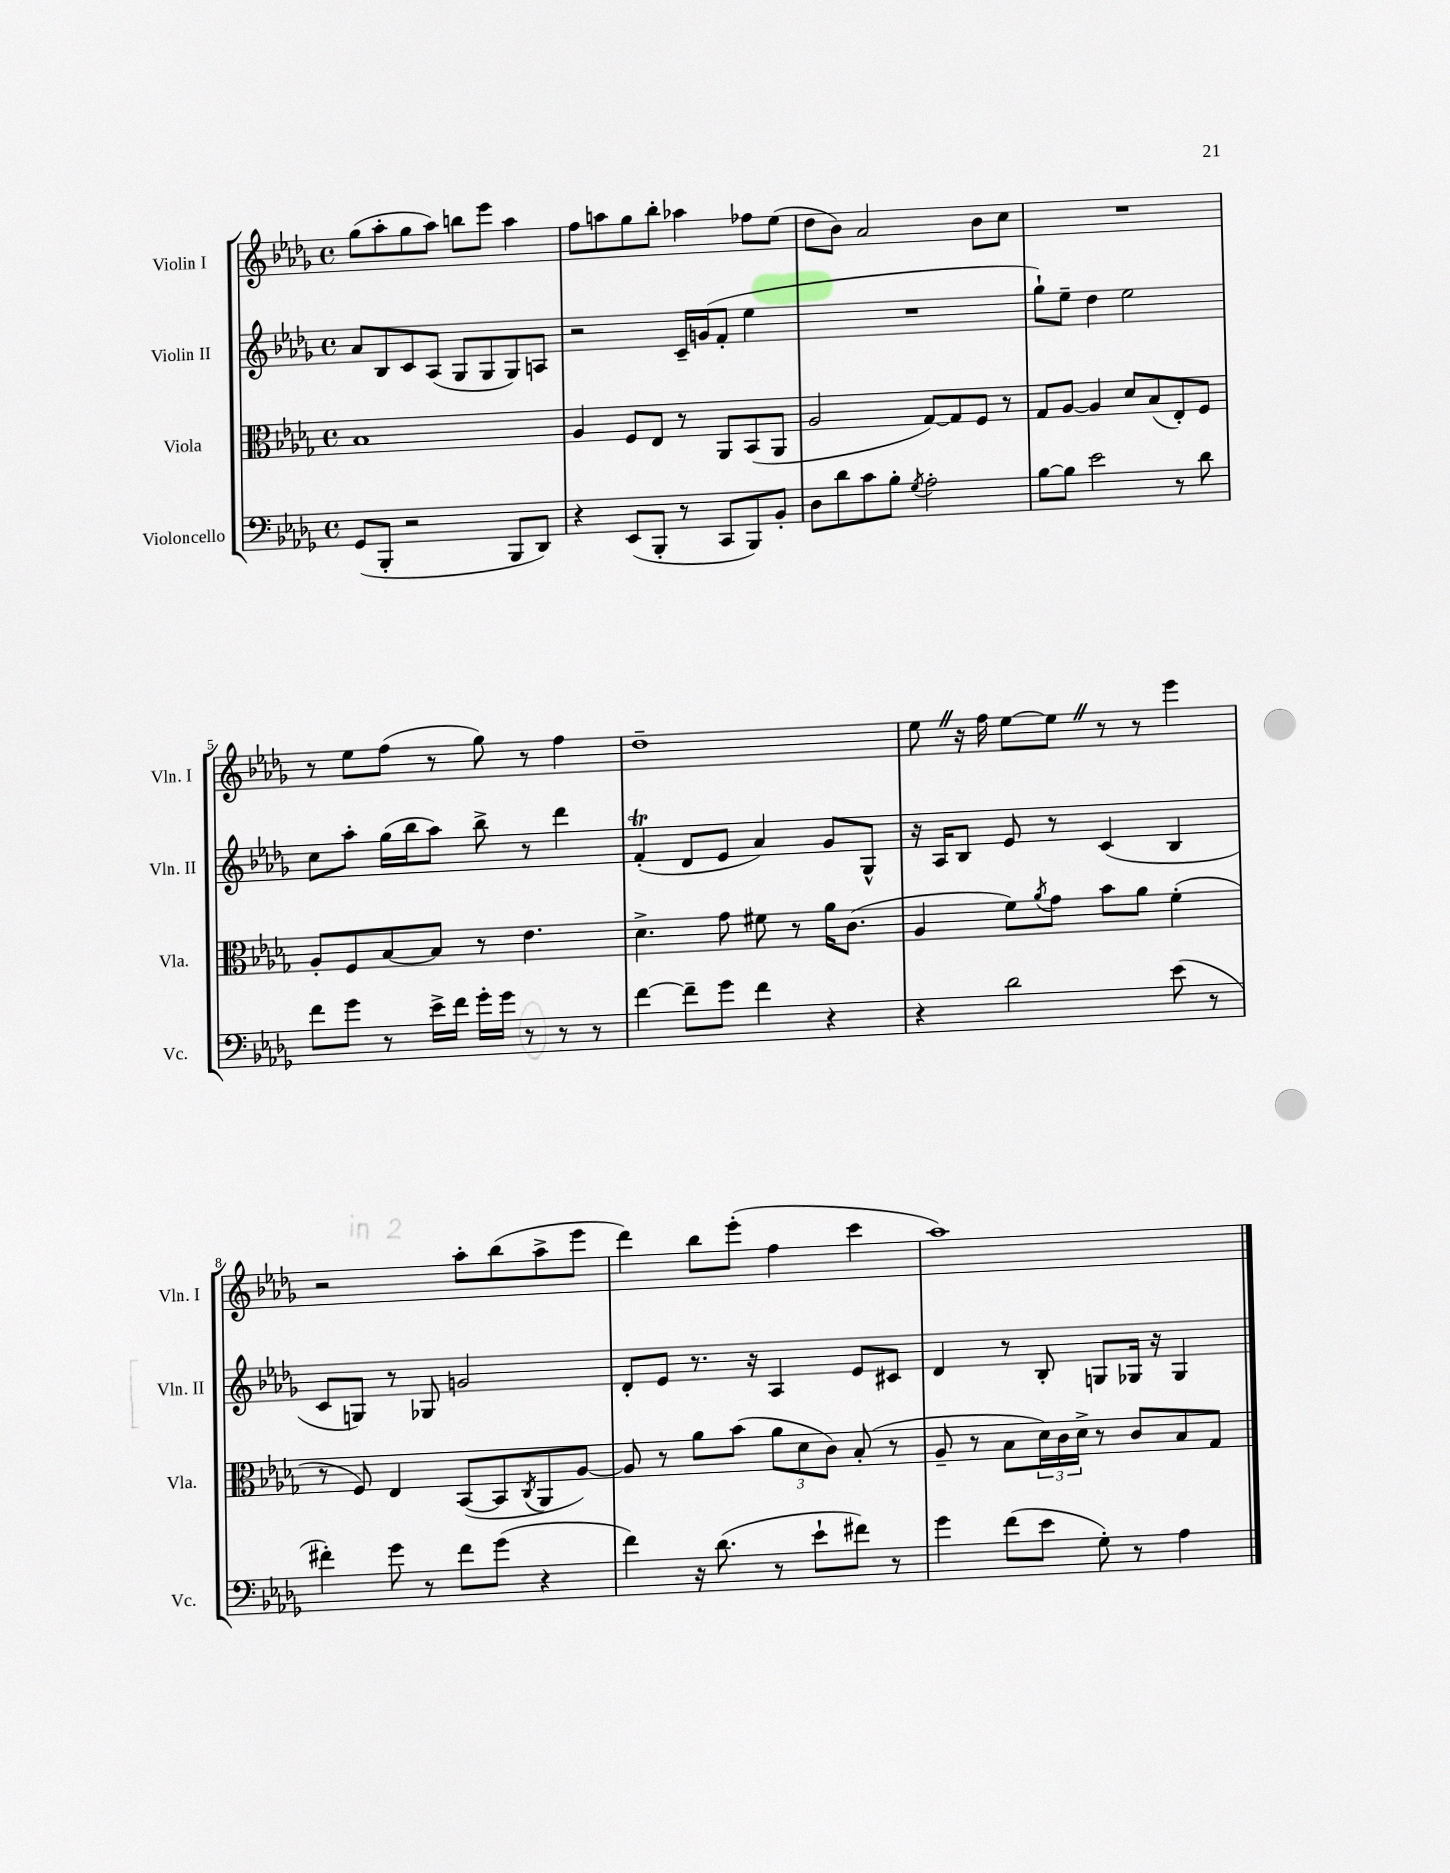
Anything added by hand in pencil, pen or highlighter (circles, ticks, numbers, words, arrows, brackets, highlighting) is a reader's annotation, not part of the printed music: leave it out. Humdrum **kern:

**kern	**kern	**kern	**kern
*part4	*part3	*part2	*part1
*staff4	*staff3	*staff2	*staff1
*I"Violoncello	*I"Viola	*I"Violin II	*I"Violin I
*I'Vc.	*I'Vla.	*I'Vln. II	*I'Vln. I
*clefF4	*clefC3	*clefG2	*clefG2
*k[b-e-a-d-g-]	*k[b-e-a-d-g-]	*k[b-e-a-d-g-]	*k[b-e-a-d-g-]
*M4/4	*M4/4	*M4/4	*M4/4
*met(c)	*met(c)	*met(c)	*met(c)
=1	=1	=1	=1
(8GG-/L	1B-	8a-/L	(8gg-\L
8BBB-'/J	.	8B-/	8aa-'\
2r	.	8c/	8gg-\
.	.	(8A-/J	8aa-\J)
.	.	8G-/L	8bbn\L
.	.	8G-/	8eee-\J
8BBB-/L	.	8G-/)	4aa-\
8DD-/J)	.	8An/J	.
=2	=2	=2	=2
4r	4A-/	2r	8ff\L
.	.	.	8aan\
(8EE-/L	8F/L	.	8gg-\
8BBB-'/J	8E-/J	.	8bb-'\J
8r	8r	16c~/LL	4aa-X\
.	.	(16gn/J	.
8CC/L	8AA-/L	8f'/J	.
8BBB-/)	(8BB-/	4ee-\	8ff-X\L
8BB-'/J	8AA-/J	.	(8ee-\J
=3	=3	=3	=3
8D-\L	2A-/	1r	8dd-\L
8d-\	.	.	8b-\J)
8c\	.	.	2a-/
8B-'\J	.	.	.
8qG-/	.	.	.
2A-'\	[8G-/L)	.	.
.	8G-/]	.	.
.	8F/J	.	8b-\L
.	8r	.	8cc\J
=4	=4	=4	=4
[8B-\L	8G-/L	8gg-`\L)	1r
8B-\J]	[8A-/J	8ee-~\J	.
2e-\	4A-/]	4dd-\	.
.	8d-/L	2ee-\	.
.	(8B-/	.	.
8r	8E-'/)	.	.
8d-\	8F/J	.	.
!!LO:LB:g=z
=5	=5	=5	=5
8f\L	8A-'/L	8cc\L	8r
8g-\J	8F/	8aa-'\J	8ee-\L
8r	[8B-/	(16gg-\LL	(8ff\J
.	.	16bb-\J	.
16e-^\LL	8B-/J]	8aa-\J)	8r
16f\JJ	.	.	.
16g-'\LL	8r	8bb-^\	8gg-\)
16g-\JJ	.	.	.
8r	4.e-\	8r	8r
8r	.	4ddd-\	4ff\
8r	.	.	.
=6	=6	=6	=6
[4f\	4.d-^\	(4ft'/	1dd-~
8f~\L]	.	8d-/L	.
8g-\J	8g-\	8e-/J	.
4f\	8f#X\	4a-/)	.
.	8r	.	.
4r	16a-\KL	8g-/L	.
.	(8.c\J	.	.
.	.	8G-^^/J	.
=7	=7	=7	=7
4r	4A-/	16r	8ee-Z\
.	.	16A-/KL	.
.	.	8B-/J	16r
.	.	.	16ff\
2d-\	8f\L)	8e-/	[8ee-\L
.	8qa-/	.	.
.	8g-\J	8r	8ee-Z\J]
.	8b-\L	(4c/	8r
.	8a-\J	.	8r
(8e-\	(4f'\	4B-/	4eee-\
8r	.	.	.
!!LO:LB:g=z
=8	=8	=8	=8
4f#X'\)	8r	8c/L	2r
.	8F/)	8Gn/J)	.
8g-\	4E-/	8r	.
8r	.	8G-X/	.
8f#\L	([8BB-/L	2gn/	8aa-'\L
(8g-\J	8BB-/]	.	(8bb-\
.	8qC/	.	.
4r	8AA-/	.	8aa-^\
.	[8A-/J)	.	8eee-\J
=9	=9	=9	=9
4f\)	8A-/]	8d-'/L	4ddd-\)
.	8r	8e-/J	.
16r	8a-\L	8.r	8bb-\L
(8.d-\	.	.	.
.	(8b-\J	.	(8eee-'\J
.	.	16r	.
8r	12a-\L	4A-/	4ff\
.	12d-\	.	.
8e-`\L	.	.	.
.	12c\J)	.	.
8f#X\J)	(8B-'/	8e-/L	4ccc\
8r	8r	8c#X/J	.
=10	=10	=10	=10
4g-\	8A-~/	4d-/	1aa-)
.	8r	.	.
(8f\L	8B-\L	8r	.
8e-\J	24d-\L)	8B-'/	.
.	24c\	.	.
.	24d-^\JJ	.	.
8G-'\)	8r	8Gn/L	.
8r	8c/L	16G-X/Jk	.
.	.	16r	.
4A-\	8B-/	4G-/	.
.	8G-/J	.	.
==	==	==	==
*-	*-	*-	*-
